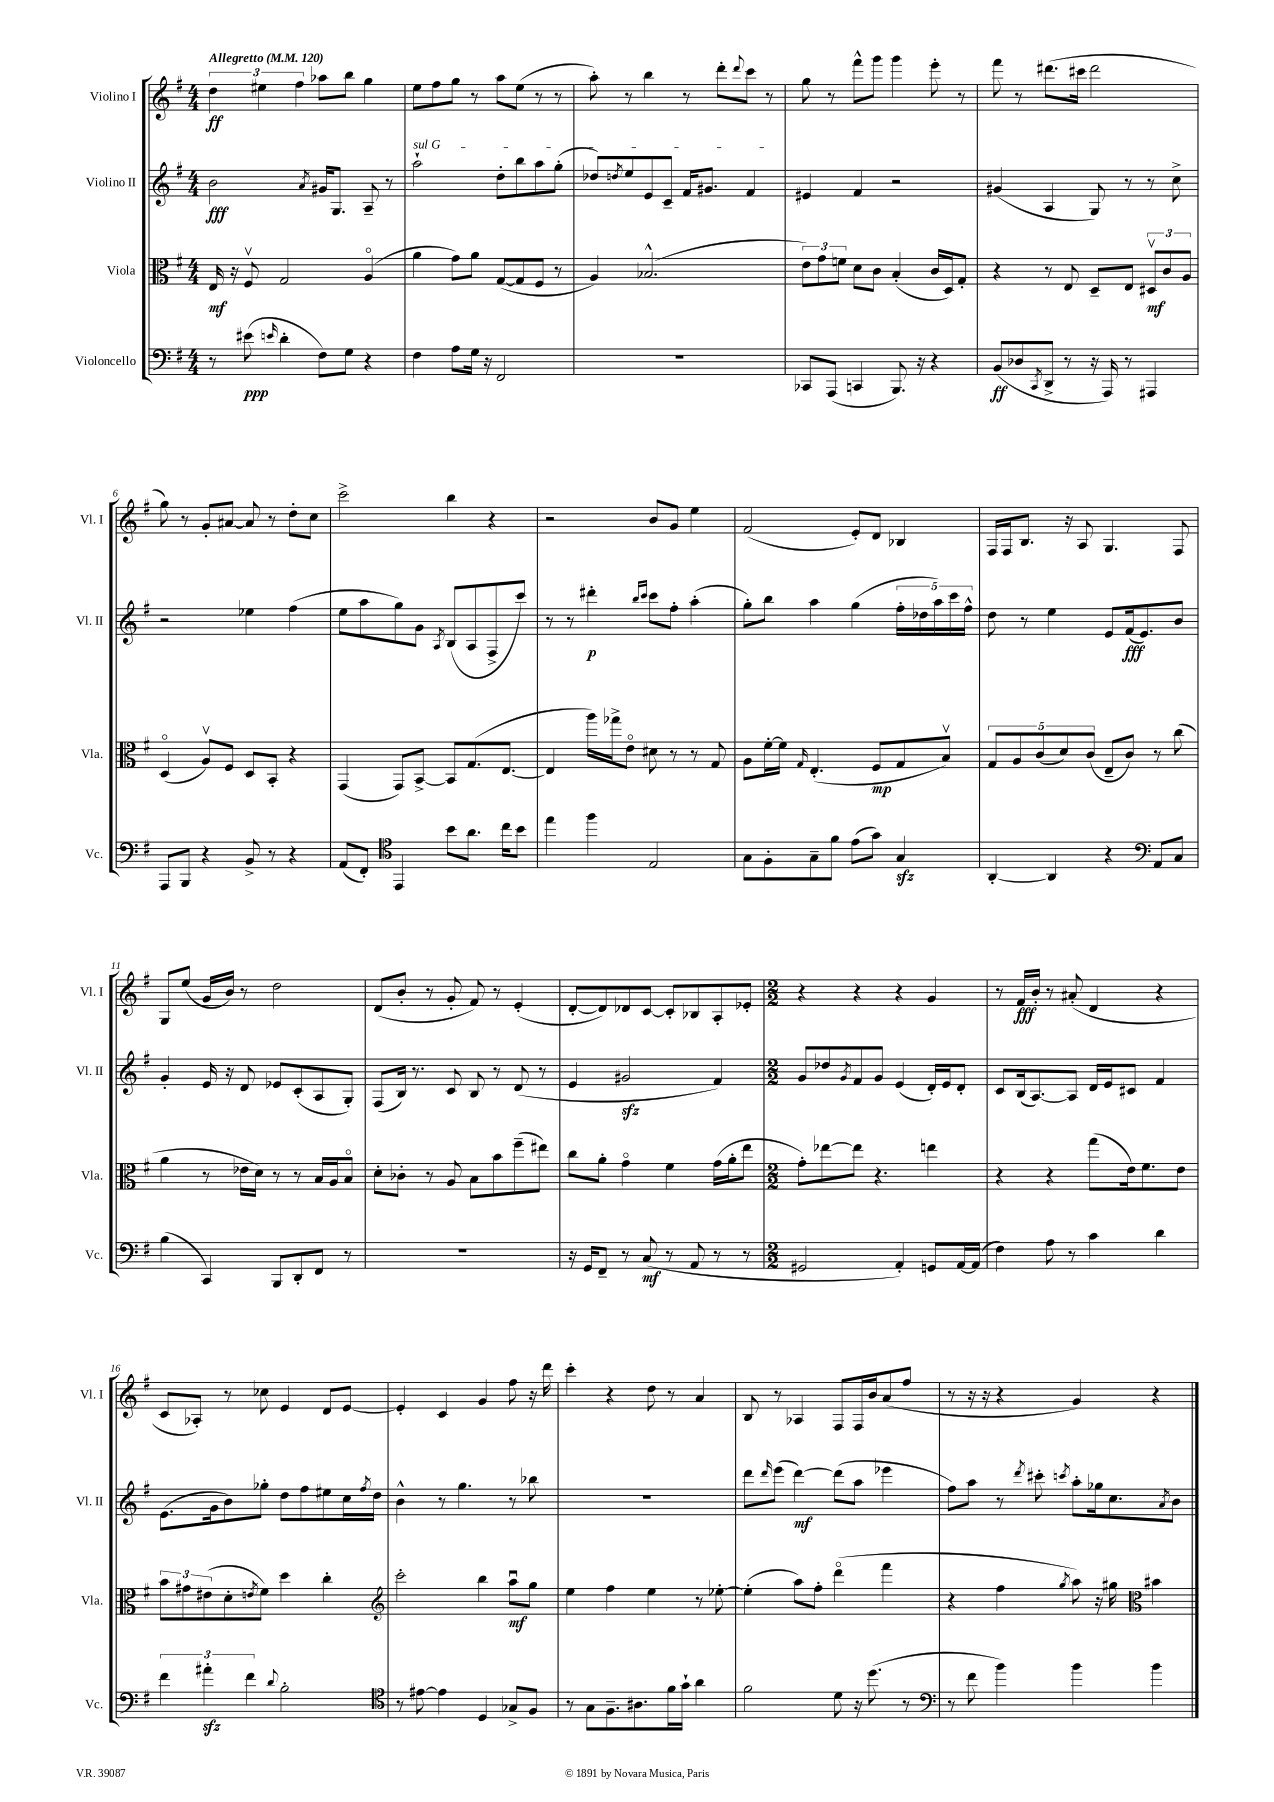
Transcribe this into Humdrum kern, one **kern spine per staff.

**kern	**kern	**kern	**kern
*staff4	*staff3	*staff2	*staff1
*clefF4	*clefC3	*clefG2	*clefG2
*k[f#]	*k[f#]	*k[f#]	*k[f#]
*M4/4	*M4/4	*M4/4	*M4/4
*MM120	*MM120	*MM120	*MM120
8r	16E	2b	6dd
.	16r	.	.
(8e#	8F#v	.	.
.	.	.	6ee#
16qqe	.	.	.
4d'	2G	.	.
.	.	.	6ff#
.	.	8qa	.
8F#)	.	16g#	8aa-
.	.	8.G	.
8G	.	.	8bb
4r	(4Ao	8A~	4gg
.	.	8r	.
=	=	=	=
4F#	4a	2aa`	8ee
.	.	.	8ff#
8A	8g)	.	8gg
16G	8a	.	8r
16r	.	.	.
2FF#	([8G	8dd'	8aa
.	8G]	8bb	(8ee
.	8F#	8aa	8r
.	8r	(8gg'	8r
=	=	=	=
1r	4A)	8dd-)	8aa')
.	.	8qdd	.
.	.	8ee	8r
.	(2.B-^^	8e	4bb
.	.	8c~	.
.	.	16f#	8r
.	.	8.g#	.
.	.	.	8ddd'
.	.	.	8qqddd
.	.	4f#	8ccc
.	.	.	8r
=	=	=	=
8CC-	12e)	4e#	8gg
.	12g	.	.
(8AAA	.	.	8r
.	12f	.	.
4CC	8d	4f#	8fff#^^
.	8c	.	8ggg
8.BBB)	(4B'	2r	4ggg
16r	.	.	.
4r	16c	.	8eee'
.	16D)	.	.
.	8G'	.	8r
=	=	=	=
(8BB	4r	(4g#	8fff#
8D-	.	.	8r
8qCC	.	.	.
8DD^	8r	4A	(8.ddd#
8r	8E	.	.
.	.	.	16ccc#
16r	8D~	8G)	2ddd#
16AAA)	.	.	.
8r	8E	8r	.
4AAA#	12D#v	8r	.
.	12c	.	.
.	.	8cc^	.
.	12A	.	.
=	=	=	=
8AAA	(4Do	2r	8gg)
8BBB	.	.	8r
4r	8Av)	.	8g'
.	8F#	.	[8a#
8BB^	8D	4ee-	8a#]
8r	8BB'	.	8r
4r	4r	(4ff#	8dd'
.	.	.	8cc
=	=	=	=
(8AA	(4GG	8ee	2ccc^
8FF#')	.	8aa	.
*clefC4	*	*	*
4EE	8GG)	8gg)	.
.	[8BB^	8g	.
.	.	8qA	.
8b	8BB]	(8B	4bb
8.a	(8.G	8A	.
.	.	8F#^	4r
16cc	[8.E	.	.
8b	.	8ccc)	.
=	=	=	=
4ee	4E]	8r	2r
.	.	8r	.
4ff#	16aa)	4ddd#'	.
.	16gg-^	.	.
.	8eo	.	.
.	.	16qqbb	.
.	.	16qqccc	.
2E	8d#	8ccc	8b
.	8r	8ff#'	8g
.	8r	(4aa'	4ee
.	8G	.	.
=	=	=	=
8G	8A	8gg')	(2f#
8F#'	[16f#'	8bb	.
.	16f#]	.	.
.	16qqG	.	.
8G~	(4.E'	4aa	.
8f#	.	.	.
(8e	.	(4gg	8e')
8g)	8F#	.	8d
4G	8G	20ff#'	4B-
.	.	20dd-	.
.	.	20aa)	.
.	8Bv)	.	.
.	.	20ccc	.
.	.	20ff#^^	.
=	=	=	=
[4AA'	10G	8dd	16F#
.	.	.	16F#
.	10A	.	.
.	.	8r	8.B
.	(10c	.	.
4AA]	.	4ee	.
.	10d)	.	.
.	.	.	16r
.	.	.	8A
.	(10c	.	.
4r	8E~	8e	4.G
.	8c)	(16f#	.
.	.	8.e)	.
*clefF4	*	*	*
8AA	8r	.	.
8C	(8cc	8b	8F#
=	=	=	=
(4B	4a	4g'	8G
.	.	.	(8ee
4CC)	8r	16e	16g
.	.	16r	16b)
.	16e-	8d	8r
.	16d)	.	.
8BBB	8r	8e-	2dd
8DD'	8r	(8c'	.
8FF#	16B	8A	.
.	16A	.	.
8r	8Bo	8G')	.
=	=	=	=
1r	8d'	(8F#	(8d
.	8c-'	16B)	8b'
.	.	8.r	.
.	8r	.	8r
.	8A	8c	8g'
.	8B	8B	8f#)
.	8b	8r	8r
.	(8ff#~	(8d	(4e'
.	8ee#)	8r	.
=	=	=	=
16r	8cc	4e	[8d'
16GG	.	.	.
8FF#~	8a'	.	8d])
8r	4go	2g#	8d-
(8C	.	.	[8c
8r	4f#	.	8c']
8AA	.	.	8B-
8r	(16g	4f#)	8A'
.	16a'	.	.
8r	8ee	.	8e-'
=	=	=	=
*M2/2	*M2/2	*M2/2	*M2/2
2GG#	8g')	8g	4r
.	[8ee-	8dd-	.
.	.	8qg	.
.	8ee-]	8f#	4r
.	4.r	8g	.
4AA')	.	(4e	4r
8GG	4ee	16d')	4g
.	.	16e	.
[16AA	.	8d'	.
(16AA]	.	.	.
=	=	=	=
4F#)	4r	8c	8r
.	.	(16B	16f#
.	.	[8.A)	16b'
8A	4r	.	8r
8r	.	8A]	(8a#'
4c	(8gg	16d	4d
.	.	16e	.
.	16e)	8c#	.
.	8.f#	.	.
4d	.	4f#	4r
.	8e	.	.
=	=	=	=
6f#	12b	(8.e	8c
.	12g#	.	.
.	.	.	8A-')
6a#'	(12e#	.	.
.	.	16g	.
.	8d'	8b)	8r
6f#	.	.	.
.	8qe	.	.
.	8f#)	8gg-'	8cc-
8qqd	.	.	.
2B'	4dd	8dd	4e
.	.	8ff#	.
.	4cc'	8ee#	8d
.	.	16cc	[8e
.	.	8qff#	.
.	.	16dd	.
=	=	=	=
*clefC4	*clefG2	*	*
8r	2ccc'	4b^^	4e']
[8e#	.	.	.
4e#]	.	8r	4c
.	.	4.gg	.
4D	4bb	.	4g
8G-^	8aau	8r	8ff#
8F#	8gg	8bb-	16r
.	.	.	16ddd
=	=	=	=
8r	4ee	1r	4ccc'
8G	.	.	.
8.F#~	4ff#	.	4r
8.A#	.	.	.
.	4ee	.	8dd
16f#	.	.	8r
16g`	.	.	.
4a	8r	.	4a
.	[8ee-'	.	.
=	=	=	=
2f#	(4ee-']	8ddd	8B
.	.	16qqddd	.
.	.	(8eee	8r
.	8aa)	[4ddd)	4A-
.	8ff#'	.	.
8d	(4dddo	(8ddd]	8F#
16r	.	8aa	16F#
(8.dd	.	.	16b
.	4fff#	4eee-	(8a
8r	.	.	8ff#
=	=	=	=
*clefF4	*	*	*
8r	4r	8ff#)	8r
8f#	.	8aa	16r
.	.	.	16r
4b)	4ff#	8r	4r
.	.	8qddd	.
.	.	8ccc#'	.
.	8qgg	8qccc	.
4b	8aa)	8aa'	4g)
.	16r	16gg-	.
.	16gg#	8.cc	.
*	*clefC3	*	*
4b	4b#	.	4r
.	.	8qa	.
.	.	8b	.
==	==	==	==
*-	*-	*-	*-
